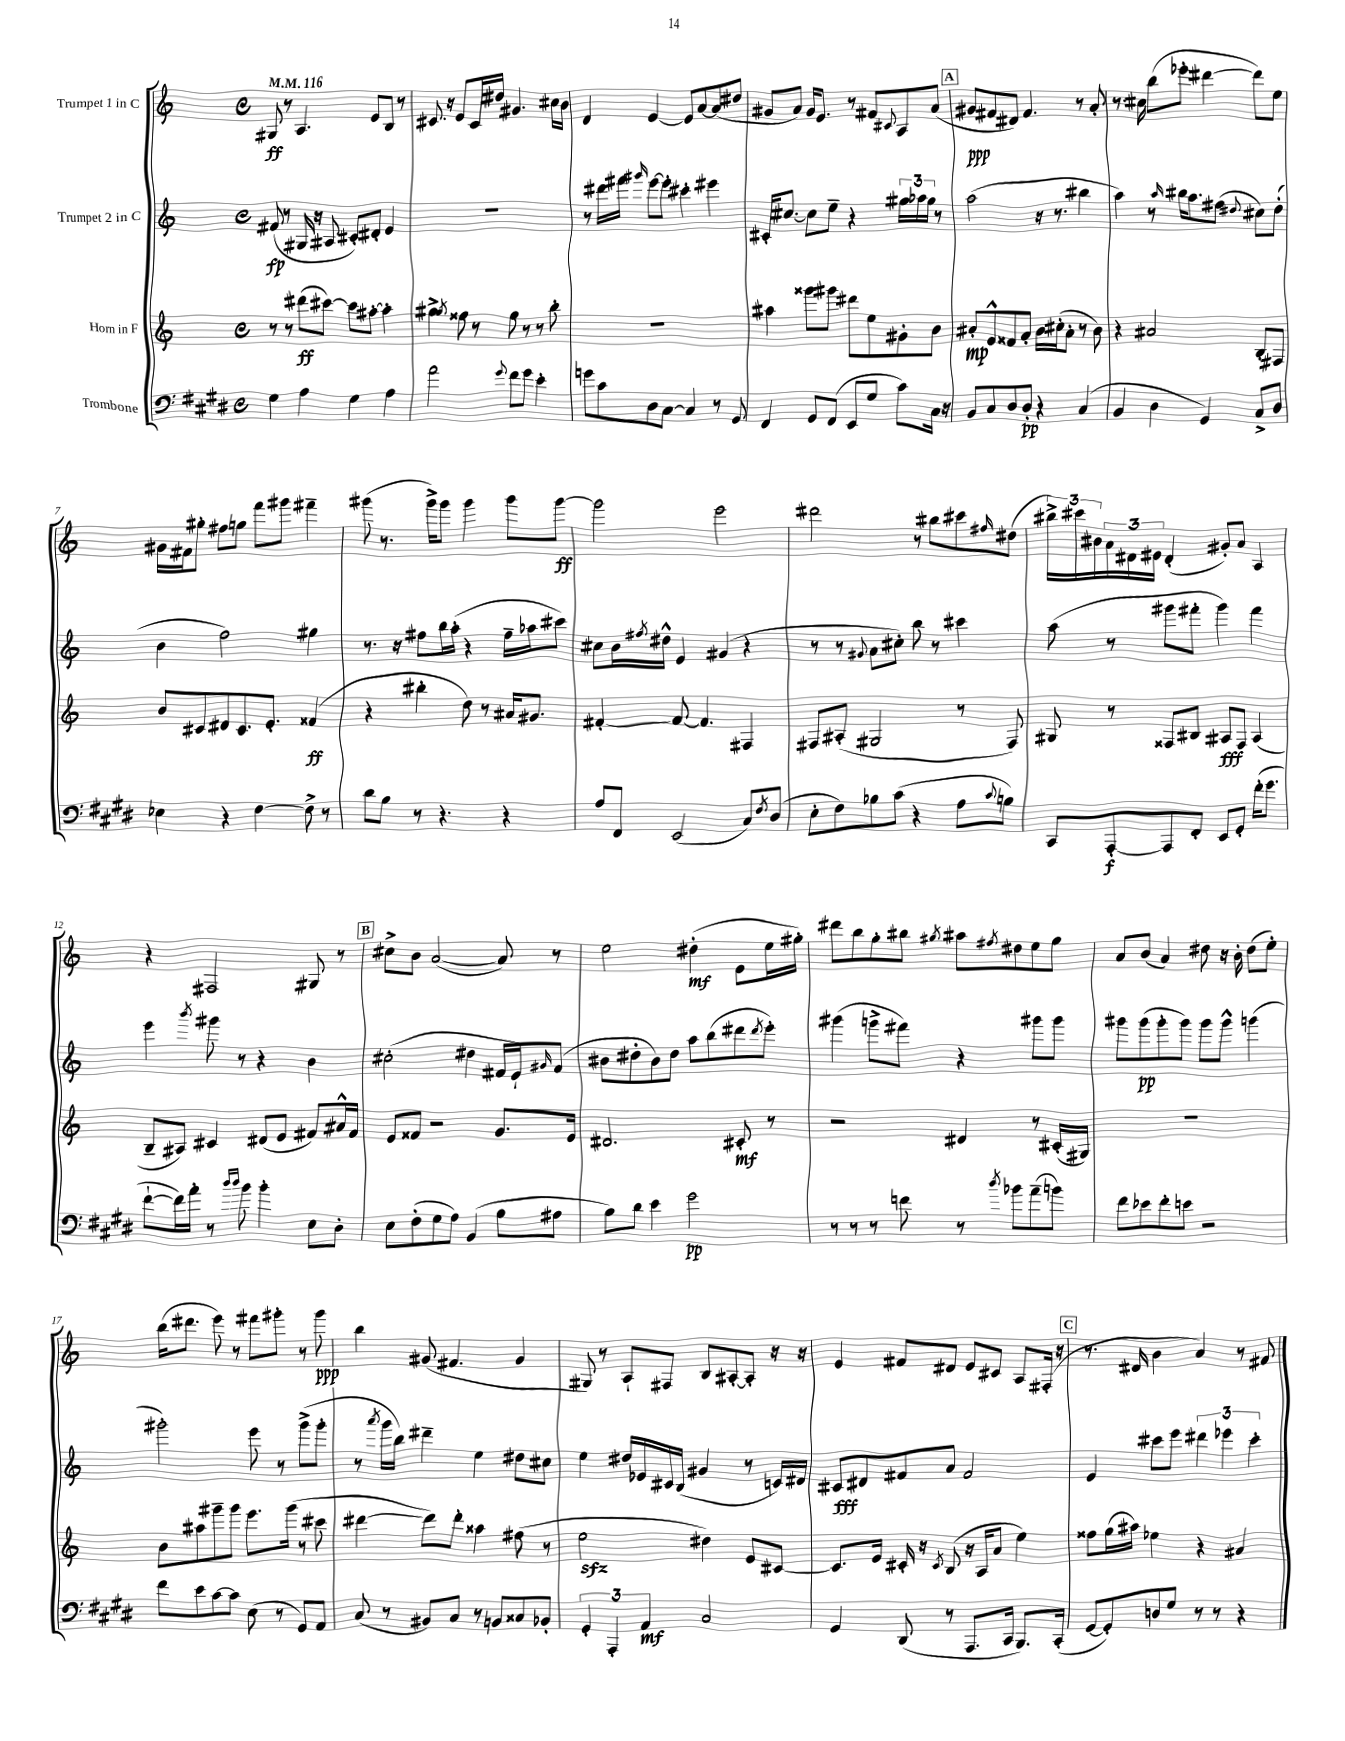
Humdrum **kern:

**kern	**kern	**kern	**kern
*staff4	*staff3	*staff2	*staff1
*clefF4	*clefG2	*clefG2	*clefG2
*k[f#c#g#d#]	*k[]	*k[]	*k[]
*M4/4	*M4/4	*M4/4	*M4/4
*met(c)	*met(c)	*met(c)	*met(c)
*MM116	*MM116	*MM116	*MM116
4G#	8r	(8f#	8G#
.	8r	8r	8r
4A	(8ddd#	16G#	4.A
.	.	16r	.
.	[8ccc#)	8A#	.
4G#	8ccc#]	8c#')	.
.	[8aa#'	8d#'	8e
4A	4aa#']	4e	8B
.	.	.	8r
=	=	=	=
2a	4gg#^	1r	8.c#
.	.	.	16r
.	8qgg#	.	.
.	8ff##	.	8e
.	8r	.	16c#
.	.	.	16dd#
8qqg#	.	.	.
8f#	8gg#	.	4.g#
8g#	8r	.	.
4e'	8r	.	.
.	8bb'	.	16cc#
.	.	.	16b
=	=	=	=
8g	1r	8r	4d
8c#	.	16ddd#	.
.	.	16fff#	.
.	.	16qqggg#	.
8D#	.	[8eee	[4e
[8C#	.	8eee']	.
4C#]	.	4ccc#'	8e]
.	.	.	[8a
8r	.	4eee#	(8a]
8GG#	.	.	8dd#
=	=	=	=
4FF#	4aa#	16c#'	8g#
.	.	[8.cc#	.
.	.	.	8a)
8GG#	8ggg##	8cc#]	16g#
.	.	.	8.e
(8FF#	8ggg#	8ee~	.
8EE	8ddd#	4r	8r
8G#	8ee	.	8f#
.	.	.	8qqc#
8c#)	8g#'	24gg#	8A
.	.	24aa-	.
.	.	24gg#	.
16C#	8b	8r	(8a
16r	.	.	.
=	=	=	=
8BB	8a#'	(2aa	8g#
8C#	8e^^	.	8f#
8D#	8f##	.	8d#)
8D#'	8a#'	.	4.f#
4r	16b	16r	.
.	(16cc#'	8.r	.
.	8a#'	.	.
(4C#	8r	4bb#	8r
.	8b)	.	8a'
=	=	=	=
4BB	4r	4aa)	8.r
.	.	.	16cc#
4D#	2a#	8r	(8bb
.	.	16qqaa	.
.	.	16bb#	8eee-'
.	.	8.aa	.
4GG#)	.	.	[4ddd#
.	.	(8ff#	.
.	.	8qqdd#	.
8C#^	8B'	8cc#)	8ddd#])
8D#	8F#	(8dd#'	8ee
=	=	=	=
4E-	8b	4b	16g#
.	.	.	16f#
.	8c#	.	8gg#'
4r	8d#	2ff)	8ff#
.	8.c#	.	8gg
[4F#	.	.	8fff
.	8.e'	.	.
.	.	.	8ggg#
8F#^]	(4f##	4gg#	4fff#~
8r	.	.	.
=	=	=	=
8d#	4r	8.r	(8ggg#
8B	.	.	8.r
.	.	16r	.
8r	4bb#'	8ff#	.
.	.	.	16ggg#^)
4.r	.	16bb	8ggg#
.	.	(16aa'	.
.	8dd)	4r	4ggg#
.	8r	.	.
4r	16a#	16ff#~	8ggg#
.	8.g#	16aa-	.
.	.	8ccc#)	[8ggg#
=	=	=	=
8A	[4f#'	8cc#	2ggg#]
8FF#	.	16b	.
.	.	8qff#	.
.	.	16dd#^^	.
(2EE	8f#_	4e	.
.	4.f#]	.	.
.	.	(4g#	2eee
8C#)	4F#	4r	.
8qF#	.	.	.
(8D#	.	.	.
=	=	=	=
8E'	8F#	8r	2ddd#
8F#)	(8A#'	8r	.
.	.	8qqg#	.
8B-	2G#	8a	.
(8c#	.	8cc#')	.
4r	.	8bb	8r
.	.	8r	8bb#
8A	8r	4ccc#	8ccc#
8qqc#	.	.	16qqff#
8B)	8F#)	.	(8dd#
=	=	=	=
8CC#	8G#	(8aa	24bb#^)
.	.	.	24ccc#
.	.	.	24b#
[8AAA'	8r	8r	24a
.	.	.	24d#
.	.	.	24e#
8AAA]	8F##	8ggg#	(4d#'
8FF#'	8B#	8fff#'	.
8EE	8A#	4ggg#)	8g#')
8GG#'	8F##	.	8a
(16f#'	(4A#	4fff#	4A
8.g#	.	.	.
=	=	=	=
[8f#`	8B~	4eee	4r
16f#])	8A#)	.	.
16a'	.	.	.
.	.	8qbbb	.
8r	4c#	8ggg#	2F#
16qqdd#	.	.	.
16qqdd#	.	.	.
8b	.	8r	.
4b'	(8d#	4r	.
.	8e	.	.
8E	8f#)	4b	8G#
8D#'	16a#^^	.	8r
.	16f#	.	.
=	=	=	=
8E	8e	(2cc#'	8cc#^
(8F#'	8f##	.	8b
8G#	2r	.	([2a
8A)	.	.	.
(4BB	.	4dd#	.
8B	8.g	16f#	8a])
.	.	16e`)	.
.	.	16qqg#	.
8A#	.	(8f#	8r
.	16e	.	.
=	=	=	=
8B)	2.d#	8b#	2ee
8d#	.	8dd#'	.
4e	.	8b#)	.
.	.	8dd#	.
2g#	.	8aa	(4dd#'
.	.	(8bb	.
.	8c#'	8ddd#	8e
.	.	8qddd#	.
.	8r	8eee')	16ee
.	.	.	16gg#')
=	=	=	=
8r	2r	(4ggg#	8ddd#
8r	.	.	8bb
8r	.	8ggg^	8gg'
8f	.	8fff#)	8bb#
.	.	.	8qgg#
8r	4d#	4r	8aa#
8qdd#	.	.	8qff#
8b-	.	.	8dd#
(8a~	8r	8ggg#	8ee
8b)	(16c#'	8ggg#	8gg#
.	16G#)	.	.
=	=	=	=
8f#	1r	8ggg#	8a
8e-	.	(8ggg#	(8b
8f#'	.	8ggg#'	4a)
8e	.	8ggg#)	.
2r	.	8ggg#	8dd#
.	.	8ggg#^^	16r
.	.	.	16b'
.	.	(4ggg	(8dd#
.	.	.	8ee')
=	=	=	=
8f#	8b	2ggg#')	(16bb
.	.	.	8.ddd#
8e	8aa#	.	.
[8c#	8ggg#~	.	8eee)
8c#]	8ggg#	.	8r
(8E	8.eee	8eee	8fff#
8r	.	8r	8ggg#'
.	(16ggg#	.	.
8GG#)	8r	(8ggg#^	8r
8AA	8ccc#	8ggg#'	8ggg#
=	=	=	=
(8C#	[4ddd#	8r	4bb
.	.	8qaaa	.
8r	.	16ggg	.
.	.	16bb)	.
8BB#)	8ddd#])	4ddd#~	(8g#
8C#	8ddd#'	.	4.f#
8r	4aa##	4ee	.
8BB	.	.	.
8C##	(8ff#	8dd#	4g#
8BB-'	8r	8cc#	.
=	=	=	=
6GG#'	2ee	4ee	8G#)
.	.	.	8r
6AAA'	.	.	.
.	.	16dd#	8A`
.	.	16e-	.
6AA	.	.	.
.	.	16c#	8F#
.	.	(16B	.
2C#	4dd#)	4g#	8B
.	.	.	[8A#'
.	8e	8r	8A#']
.	[8c#	16c)	16r
.	.	16d#	16r
=	=	=	=
4GG#	8.c#]	8c#	4e
.	.	8d#	.
.	16e	.	.
(8DD#	16c#'	8f#	8f#
.	16r	.	.
.	8qc#	.	.
8r	(8B	8a	8d#
8.AAA	16r	2f#	8e
.	16A	.	.
.	8a	.	8c#
16CC#	.	.	.
8.BBB)	4ee)	.	8A
.	.	.	(16F#'
(16CC#'	.	.	16r
=	=	=	=
[8GG#	8ff##	4e	8.r
8GG#'])	(16gg	.	.
.	16aa#)	.	16d#
8D	4ee-	8ccc#	4b
8G#	.	8eee	.
8r	4r	6ddd#	4a)
8r	.	.	.
.	.	6eee-	.
4r	4a#	.	8r
.	.	6ccc#'	.
.	.	.	8f#
==	==	==	==
*-	*-	*-	*-
